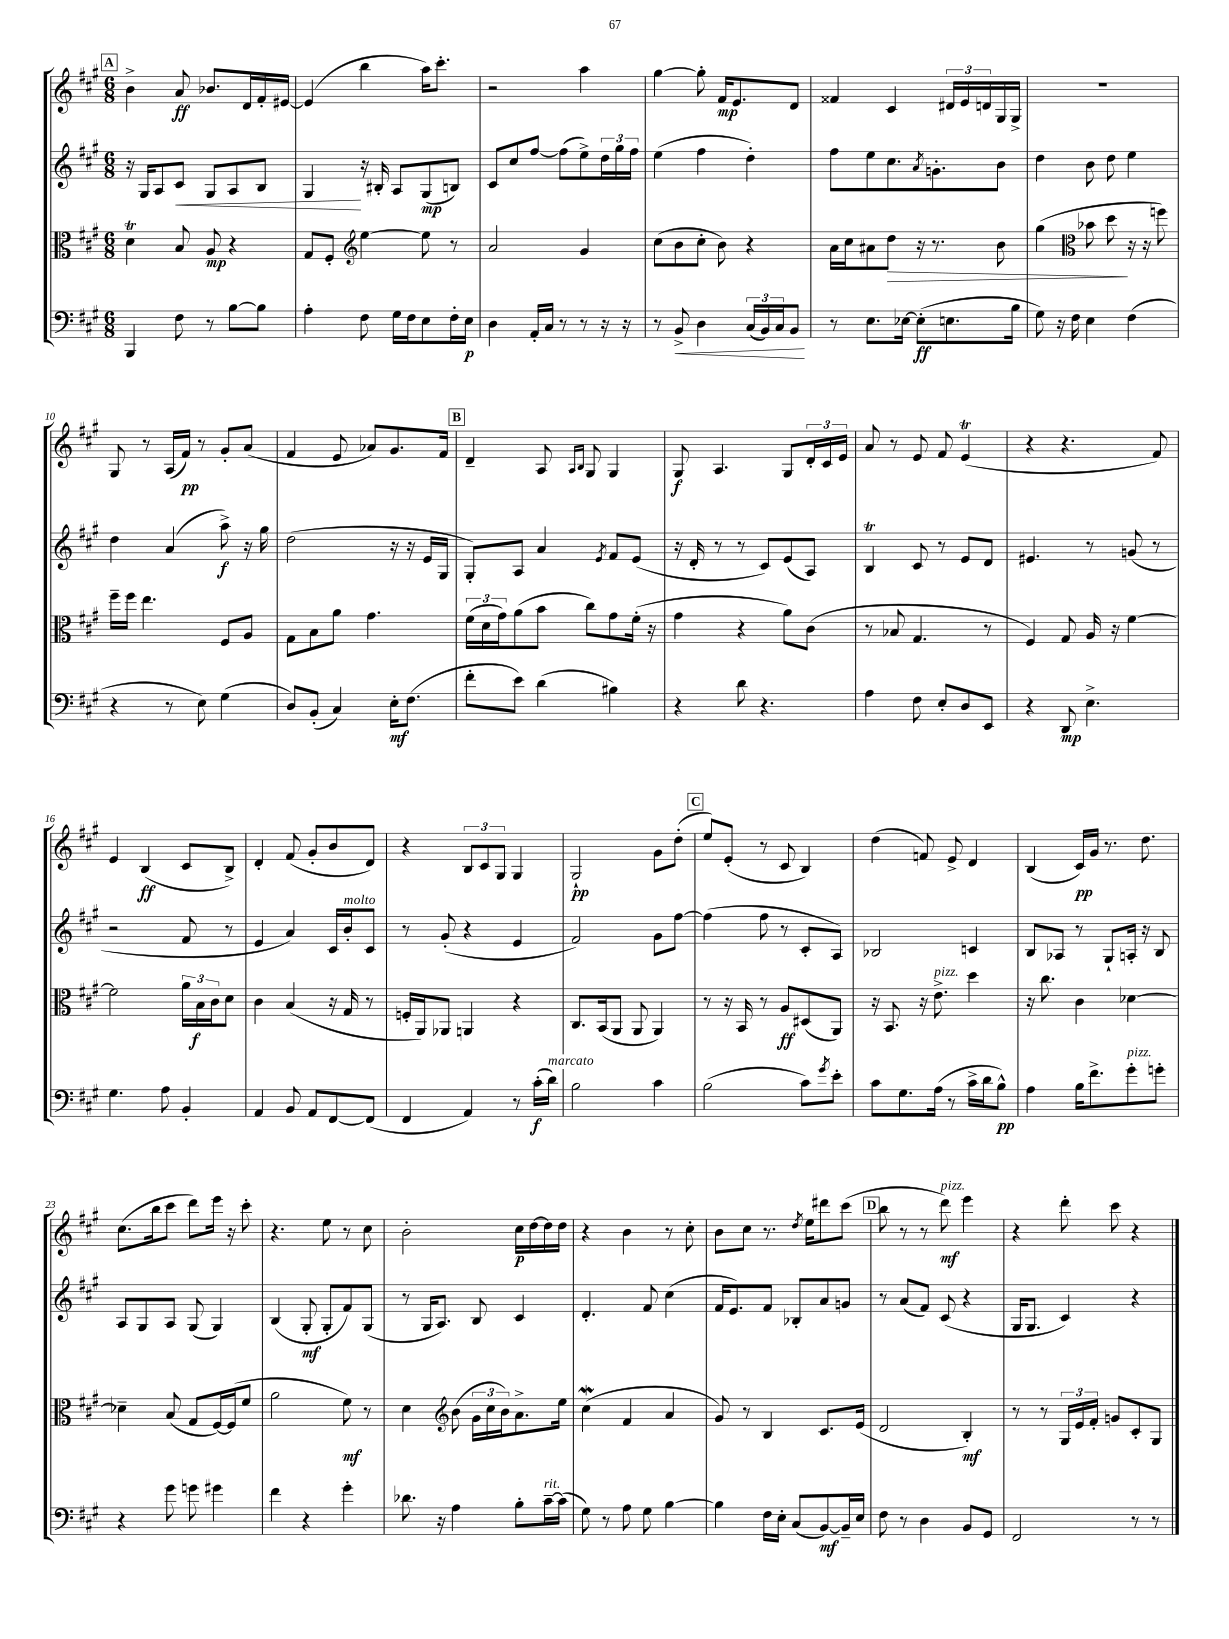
<<
\new StaffGroup <<
\new Staff = "s0" {
    \clef treble \key a \major \numericTimeSignature \time 6/8
    \mark \markup { \box "A" } b'4-> a'8\ff bes'8. d'16 fis'16-. eis'16~ |
    eis'4( b''4 a''16) cis'''8.-. |
    r2 a''4 |
    gis''4~ gis''8-. fis'16\mp e'8. d'8 |
    fisis'4 cis'4 \tuplet 3/2 { dis'16 e'16 d'16 } gis16 gis16-> |
    R2. |
    gis8 r8 a16( fis'16\pp) r8 gis'8-. a'8( |
    fis'4 e'8 aes'8) gis'8. fis'16 |
    \mark \markup { \box "B" } d'4-- a8 \grace { a16 b16 } gis8 gis4 |
    gis8\f a4. gis8 \tuplet 3/2 { d'16-. cis'16 e'16 } |
    a'8 r8 e'8 fis'8 e'4\trill( |
    r4 r4. fis'8) |
    e'4 b4\ff( cis'8 b8->) |
    d'4-. fis'8( gis'8-. b'8 d'8) |
    r4 \tuplet 3/2 { b8 cis'8 gis8 } gis4 |
    gis2-!\pp gis'8 d''8-.( |
    \mark \markup { \box "C" } e''8) e'8-.( r8 cis'8 b4) |
    d''4( f'8) e'8-> d'4 |
    b4( cis'16\pp) gis'16 r8. d''8. |
    cis''8.( b''16 cis'''8 d'''8) e'''16 r16 cis'''8-. |
    r4. e''8 r8 cis''8 |
    b'2-. cis''16\p d''16~ d''16 d''16 |
    r4 b'4 r8 cis''8-. |
    b'8 cis''8 r8. \acciaccatura { d''8 } e''16 dis'''8 cis'''8( |
    \mark \markup { \box "D" } b''8 r8 r8 d'''8\mf^\markup { \italic "pizz." }) e'''4 |
    r4 d'''8-. cis'''8 r4 \bar "|." |
}
\new Staff = "s1" {
    \clef treble \key a \major \numericTimeSignature \time 6/8
    \mark \markup { \box "A" } r16 gis16 a8 cis'8\< gis8 a8 b8 |
    gis4\! r16 bis16-. a8 gis8\mp( b8) |
    cis'8 cis''8 fis''8~ fis''8( e''8->) \tuplet 3/2 { d''16 gis''16 fis''16 } |
    e''4( fis''4 d''4-.) |
    fis''8 e''8 cis''8. \acciaccatura { a'8 } g'8.-. b'8 |
    d''4 b'8 d''8 e''4 |
    d''4 a'4( a''8->\f) r16 gis''16 |
    d''2( r16 r16 e'16 gis16 |
    \mark \markup { \box "B" } gis8-.) a8 a'4 \acciaccatura { e'8 } fis'8 e'8( |
    r16 d'16-. r8 r8 cis'8) e'8( a8) |
    b4\trill cis'8 r8 e'8 d'8 |
    eis'4. r8 g'8( r8 |
    r2 fis'8 r8 |
    e'4 a'4) cis'16 b'16-.^\markup { \italic "molto" } cis'8 |
    r8 gis'8-.( r4 e'4 |
    fis'2) gis'8 fis''8~ |
    \mark \markup { \box "C" } fis''4( fis''8 r8 cis'8-. a8) |
    bes2 c'4 |
    b8 aes8 r8 gis8-! a16-. r16 b8 |
    a8 gis8 a8 gis8( gis4) |
    b4( gis8-.\mf gis8-. fis'8) gis8( |
    r8 gis16 a8.) b8 cis'4 |
    d'4.-. fis'8 cis''4( |
    fis'16 e'8.) fis'8 bes8-. a'8 g'8 |
    \mark \markup { \box "D" } r8 a'8( fis'8) cis'8( r4 |
    gis16 gis8. cis'4) r4 \bar "|." |
}
\new Staff = "s2" {
    \clef alto \key a \major \numericTimeSignature \time 6/8
    \mark \markup { \box "A" } d'4\trill b8 a8\mp r4 |
    gis8 fis8-. \clef treble e''4~ e''8 r8 |
    a'2 gis'4 |
    cis''8( b'8 cis''8-. b'8) r4 |
    a'16 cis''16 ais'8 d''8\> r16 r8. b'8 |
    gis''4( \clef alto bes'8 d''8\! r16 r16 f''8) |
    fis''16-- fis''16 e''4. fis8 a8 |
    gis8 b8 a'8 gis'4. |
    \mark \markup { \box "B" } \tuplet 3/2 { fis'16( d'16 gis'16) } a'8( b'8 cis''8) gis'8 fis'16-.( r16 |
    gis'4 r4 a'8) cis'8( |
    r8 bes8 gis4. r8 |
    fis4) gis8 a16 r16 fis'4~ |
    fis'2 \tuplet 3/2 { a'16 b16\f cis'16 } d'8 |
    cis'4 b4( r16 gis16 r8 |
    f16-. a,16) aes,8 a,4 r4 |
    cis8. b,16( a,8 a,8 a,4) |
    \mark \markup { \box "C" } r8 r16 b,16 r8 a8\ff dis8( a,8) |
    r16 b,8. r16 e'8.->^\markup { \italic "pizz." } d''4 |
    r16 cis''8. cis'4 des'4~ |
    des'4-- b8( gis8 fis16~) fis16( fis'8 |
    a'2 fis'8\mf) r8 |
    d'4 \clef treble b'8( \tuplet 3/2 { gis'16 cis''16 b'16) } a'8.-> e''16 |
    cis''4\mordent( fis'4 a'4 |
    gis'8) r8 b4 cis'8. e'16( |
    \mark \markup { \box "D" } d'2 b4-.\mf) |
    r8 r8 \tuplet 3/2 { gis16 e'16 fis'16-. } g'8 cis'8-. gis8 \bar "|." |
}
\new Staff = "s3" {
    \clef bass \key a \major \numericTimeSignature \time 6/8
    \mark \markup { \box "A" } b,,4 fis8 r8 b8~ b8 |
    a4-. fis8 gis16 fis16 e8 fis16-. e16\p |
    d4 a,16-. cis16 r8 r8 r16 r16 |
    r8 b,8->\< d4 \tuplet 3/2 { cis16( b,16) cis16 } b,8\! |
    r8 e8. ees16~ ees8-.\ff( e8. b16 |
    gis8) r16 fis16 e4 fis4( |
    r4 r8 e8) gis4( |
    d8) b,8-.( cis4) e16-.\mf fis8.( |
    \mark \markup { \box "B" } fis'8-. e'8) d'4( bis4) |
    r4 d'8 r4. |
    a4 fis8 e8-. d8 e,8 |
    r4 d,8\mp e4.-> |
    gis4. a8 b,4-. |
    a,4 b,8 a,8 fis,8~ fis,8( |
    fis,4 a,4) r8 cis'16-.\f( d'16^\markup { \italic "marcato" }) |
    b2 cis'4 |
    \mark \markup { \box "C" } b2( cis'8) \acciaccatura { gis'8 } e'8-. |
    cis'8 gis8. a16( r8 cis'16-> d'16 b8-^\pp) |
    a4 b16 fis'8.-> gis'8-.^\markup { \italic "pizz." } g'8-. |
    r4 gis'8 g'8 gis'4 |
    fis'4 r4 gis'4-. |
    des'8. r16 a4 b8-. cis'16~--^\markup { \italic "rit." } cis'16( |
    gis8) r8 a8 gis8 b4~ |
    b4 fis16 e16-. cis8( b,8~\mf) b,16-- e16 |
    \mark \markup { \box "D" } fis8 r8 d4 b,8 gis,8 |
    fis,2 r8 r8 \bar "|." |
}
>>
>>
\layout { \context { \Score currentBarNumber = #4 } }
